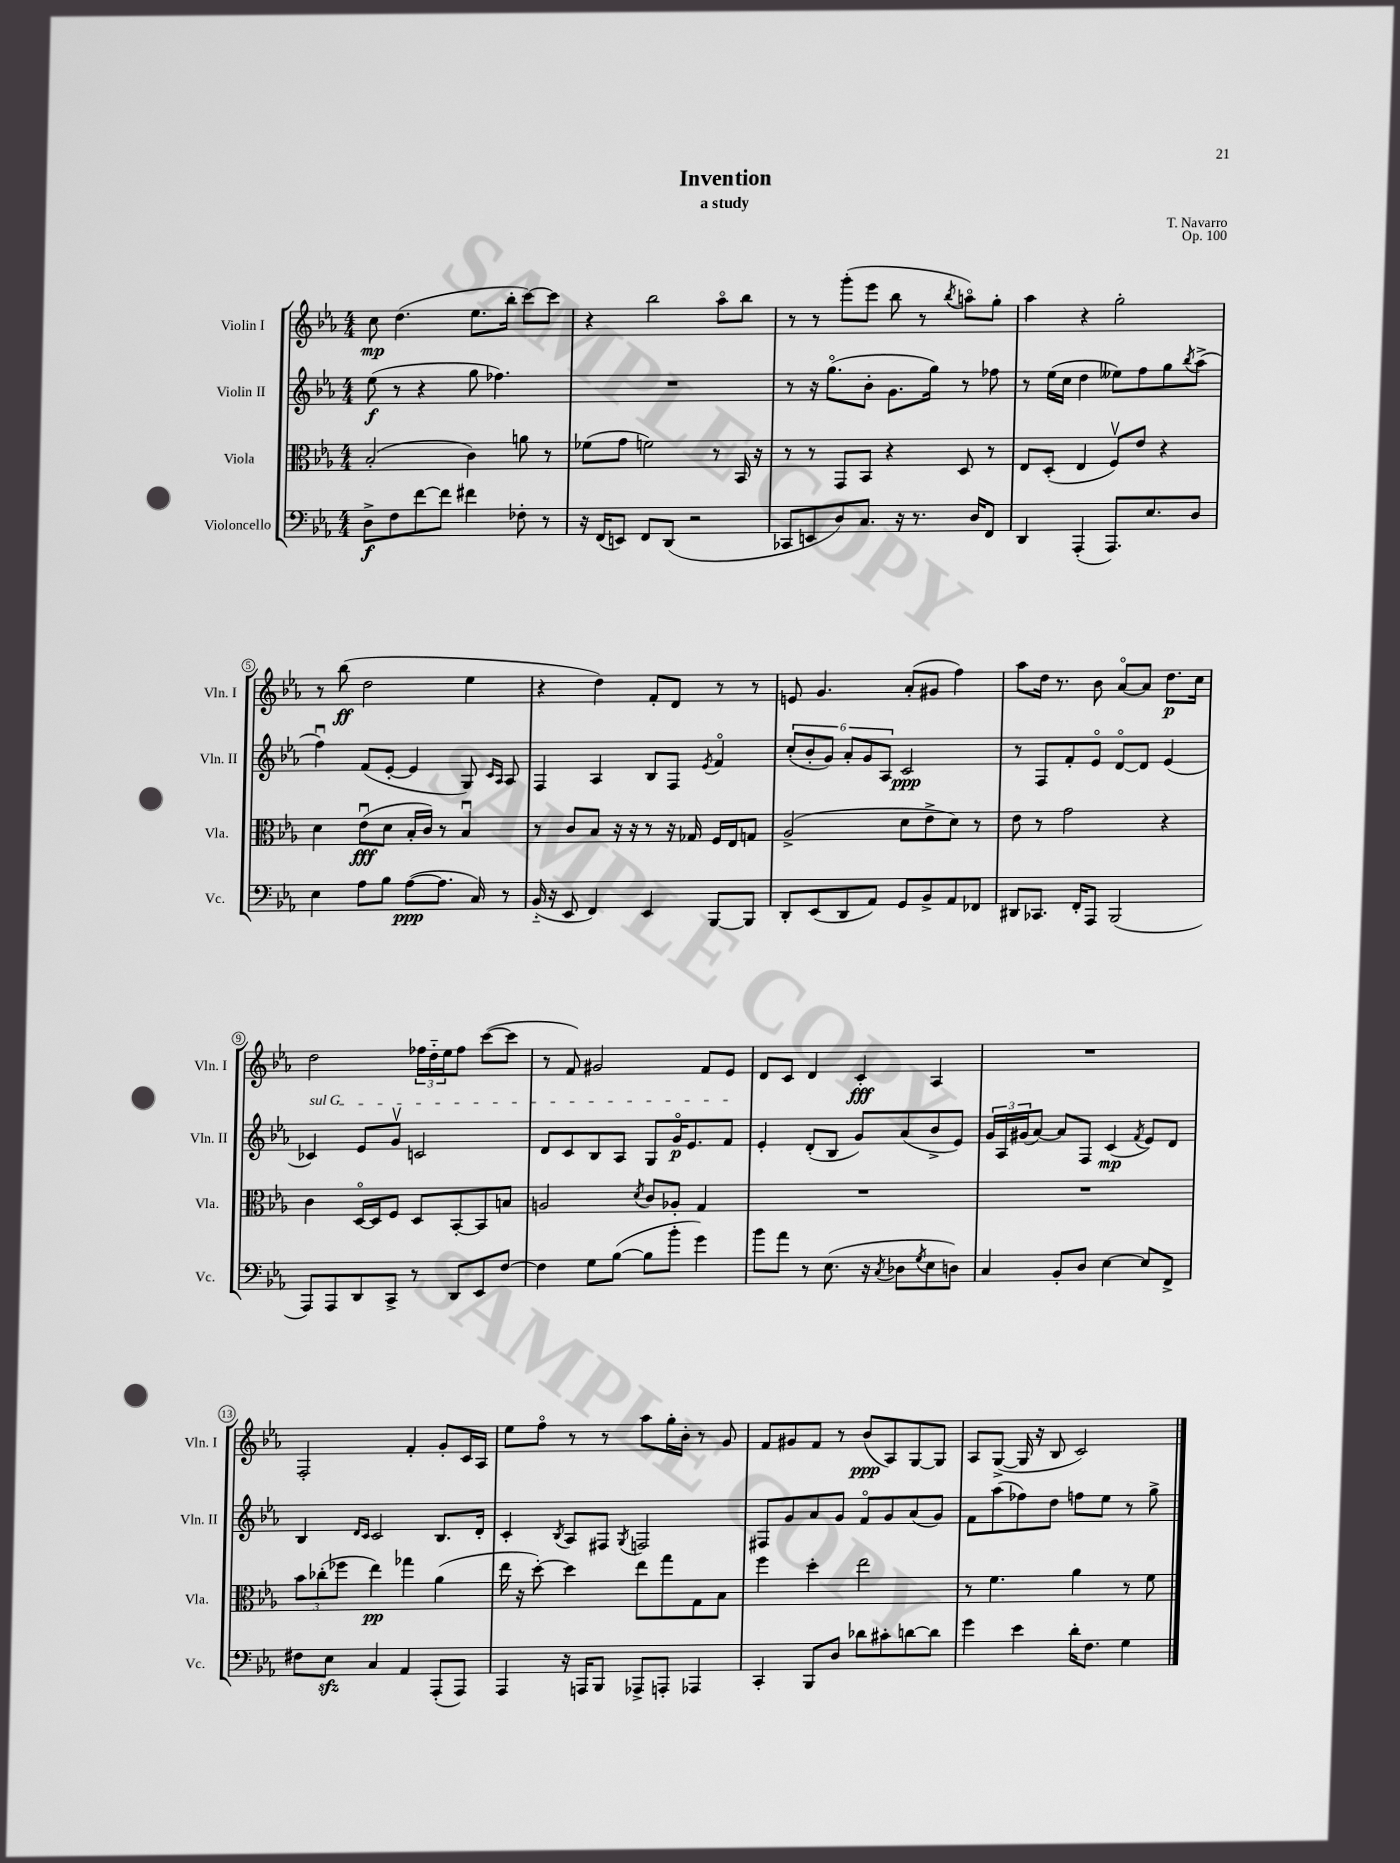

**kern	**kern	**kern	**kern
*staff4	*staff3	*staff2	*staff1
*clefF4	*clefC3	*clefG2	*clefG2
*k[b-e-a-]	*k[b-e-a-]	*k[b-e-a-]	*k[b-e-a-]
*M4/4	*M4/4	*M4/4	*M4/4
8D^	(2B-'	(8ee-	8cc
8F	.	8r	(4.dd
[8f	.	4r	.
8f]	.	.	.
4f#	4c)	8gg	8.ee-
.	.	4.ff-)	.
.	.	.	16bb-'
8F-'	8a	.	[8ccc)
8r	8r	.	8ccc]
=	=	=	=
16r	(8f-	1r	4r
(16FF	.	.	.
8EE)	8g	.	.
8FF	2f)	.	2bb-
(8DD	.	.	.
2r	.	.	.
.	8r	.	8aa-o
.	16BB-	.	8bb-
.	16r	.	.
=	=	=	=
8CC-	8r	8r	8r
8EE	8r	16r	8r
.	.	(8.ggo	.
8D)	8GG	.	(8ggg'
8.C	8BB-	8b-'	8eee-
.	4r	8.g	8bb-
16r	.	.	.
8.r	.	.	8r
.	.	16gg)	.
.	.	.	8qbb-
.	8D	8r	8aao)
16D	.	.	.
8FF	8r	8ff-	8gg'
=	=	=	=
4DD	8E-	8r	4aa-
.	(8D'	(16ee-	.
.	.	16cc	.
(4AAA-'	4E-	4dd	4r
8.AAA-)	8Fv)	8ee--)	2gg'
.	8e-	8ff	.
8.E-	.	.	.
.	4r	8gg	.
.	.	8qbb-	.
8D	.	(8aa-^	.
=	=	=	=
4E-	4d	4ffu)	8r
.	.	.	(8bb-
8A-	(8e-u	(8f	2dd
8B-	8d	[8e-'	.
([8A-	16B-'	4e-]	.
.	16c)	.	.
8.A-]	8r	.	.
.	4B-u	8G)	4ee-
16C)	.	.	.
.	.	16qqc	.
.	.	16qqA-	.
8r	.	8A-	.
=	=	=	=
(16BB-'~	8r	4F	4r
16r	.	.	.
8EE-	8c	.	.
4FF)	8B-	4A-	4dd)
.	16r	.	.
.	16r	.	.
4EE-	8r	8B-	8f'
.	16r	8F	8d
.	16G-	.	.
.	.	8qe-	.
[8BBB-	16F	4fo	8r
.	16E-	.	.
8BBB-]	8G	.	8r
=	=	=	=
8DD'	(2A-^	(12cc'	8e
.	.	12b-'	.
(8EE-	.	.	4.g
.	.	12g)	.
8DD	.	12a-'	.
.	.	12g	.
8AA-)	.	.	.
.	.	12A-	.
8GG	8d	2c	(8a-'
8BB-^	8e-^	.	8g#
8AA-	8d)	.	4ff)
8FF-	8r	.	.
=	=	=	=
8DD#	8e-	8r	8aa-
8.CC-	8r	8F	16dd
.	.	.	8.r
.	2g	8f'	.
16FF'	.	.	.
8AAA-	.	8e-o	8b-
(2BBB-	.	[8do	[8a-o
.	.	8d]	8a-]
.	4r	(4e-	8.dd
.	.	.	16cc
=	=	=	=
8AAA-)	4c	4c-)	2dd
8AAA-	.	.	.
8DD	[16Do	8e-	.
.	16D]	.	.
8CC^	8F	8gv	.
8r	8D	2c	24ff-
.	.	.	24dd'~
.	.	.	24ee-
8DD	[8BB-'	.	8ff-
8EE-	8BB-]	.	([8ccc
[8F	8B	.	8ccc]
=	=	=	=
4F]	2A	8d	8r
.	.	8c	8f)
8G	.	8B-	2g#
([8B-	.	8A-	.
.	8qd	.	.
8B-]	8c	8G	.
8b-'	8A-'	16go	.
.	.	8.e-	.
4g)	4G	.	8f
.	.	8f	8e-
=	=	=	=
8b-	1r	4e-'	8d
8a-	.	.	8c
8r	.	(8d'	4d
(8.E-	.	8B-	.
.	.	8g)	4c'
16r	.	.	.
8qC	.	.	.
8D-	.	(8a-	.
8qG	.	.	.
8E-	.	8b-^	4A-
8D)	.	8e-)	.
=	=	=	=
4C	1r	24g	1r
.	.	24A-	.
.	.	(24g#	.
.	.	[8a-)	.
8BB-'	.	8a-]	.
8D	.	8F	.
[4E-	.	(4c	.
.	.	8qf	.
8E-]	.	8e-)	.
8FF^	.	8d	.
=	=	=	=
8F#	12b-	4B-	2F'
.	(12cc-'	.	.
8E-	.	.	.
.	12ff-	.	.
.	.	16qqd	.
.	.	16qqc	.
4C	4ee-)	2c	.
4AA-	4gg-	.	4f'
(8AAA-'	(4a-	8.B-	8g'
8AAA-)	.	.	16c
.	.	16d'	16A-
=	=	=	=
4AAA-	16ee-	4c'	8ee-
.	16r	.	.
.	[8dd')	.	8ffo
.	.	8qB-	.
16r	4dd]	8A-	8r
16AAA	.	.	.
8BBB-	.	8F#	8r
.	.	8qG	.
8AAA-^	8ee-	2F	8aa-
8AAA'	8gg	.	16gg'
.	.	.	16b-'
4AAA-	8G	.	8r
.	8B-	.	8g
=	=	=	=
4CC'	4ff	8F#	8f
.	.	8g	8g#
8BBB-	4dd'	8a-	8f
8D	.	8g	8r
8d-	2ee-	8fo	(8b-
8c#'	.	8g	8A-)
[8d	.	(8a-	[8G
8d]	.	8g)	8G]
=	=	=	=
4g	8r	8f	8A-
.	4.f	(8aa-	([8G^
4e-	.	8ff-)	16G]
.	.	.	16r
.	.	8dd	8B-
16d'	4a-	8ff	2c)
8.F	.	.	.
.	.	8ee-	.
4G	8r	8r	.
.	8f	8gg^	.
==	==	==	==
*-	*-	*-	*-
